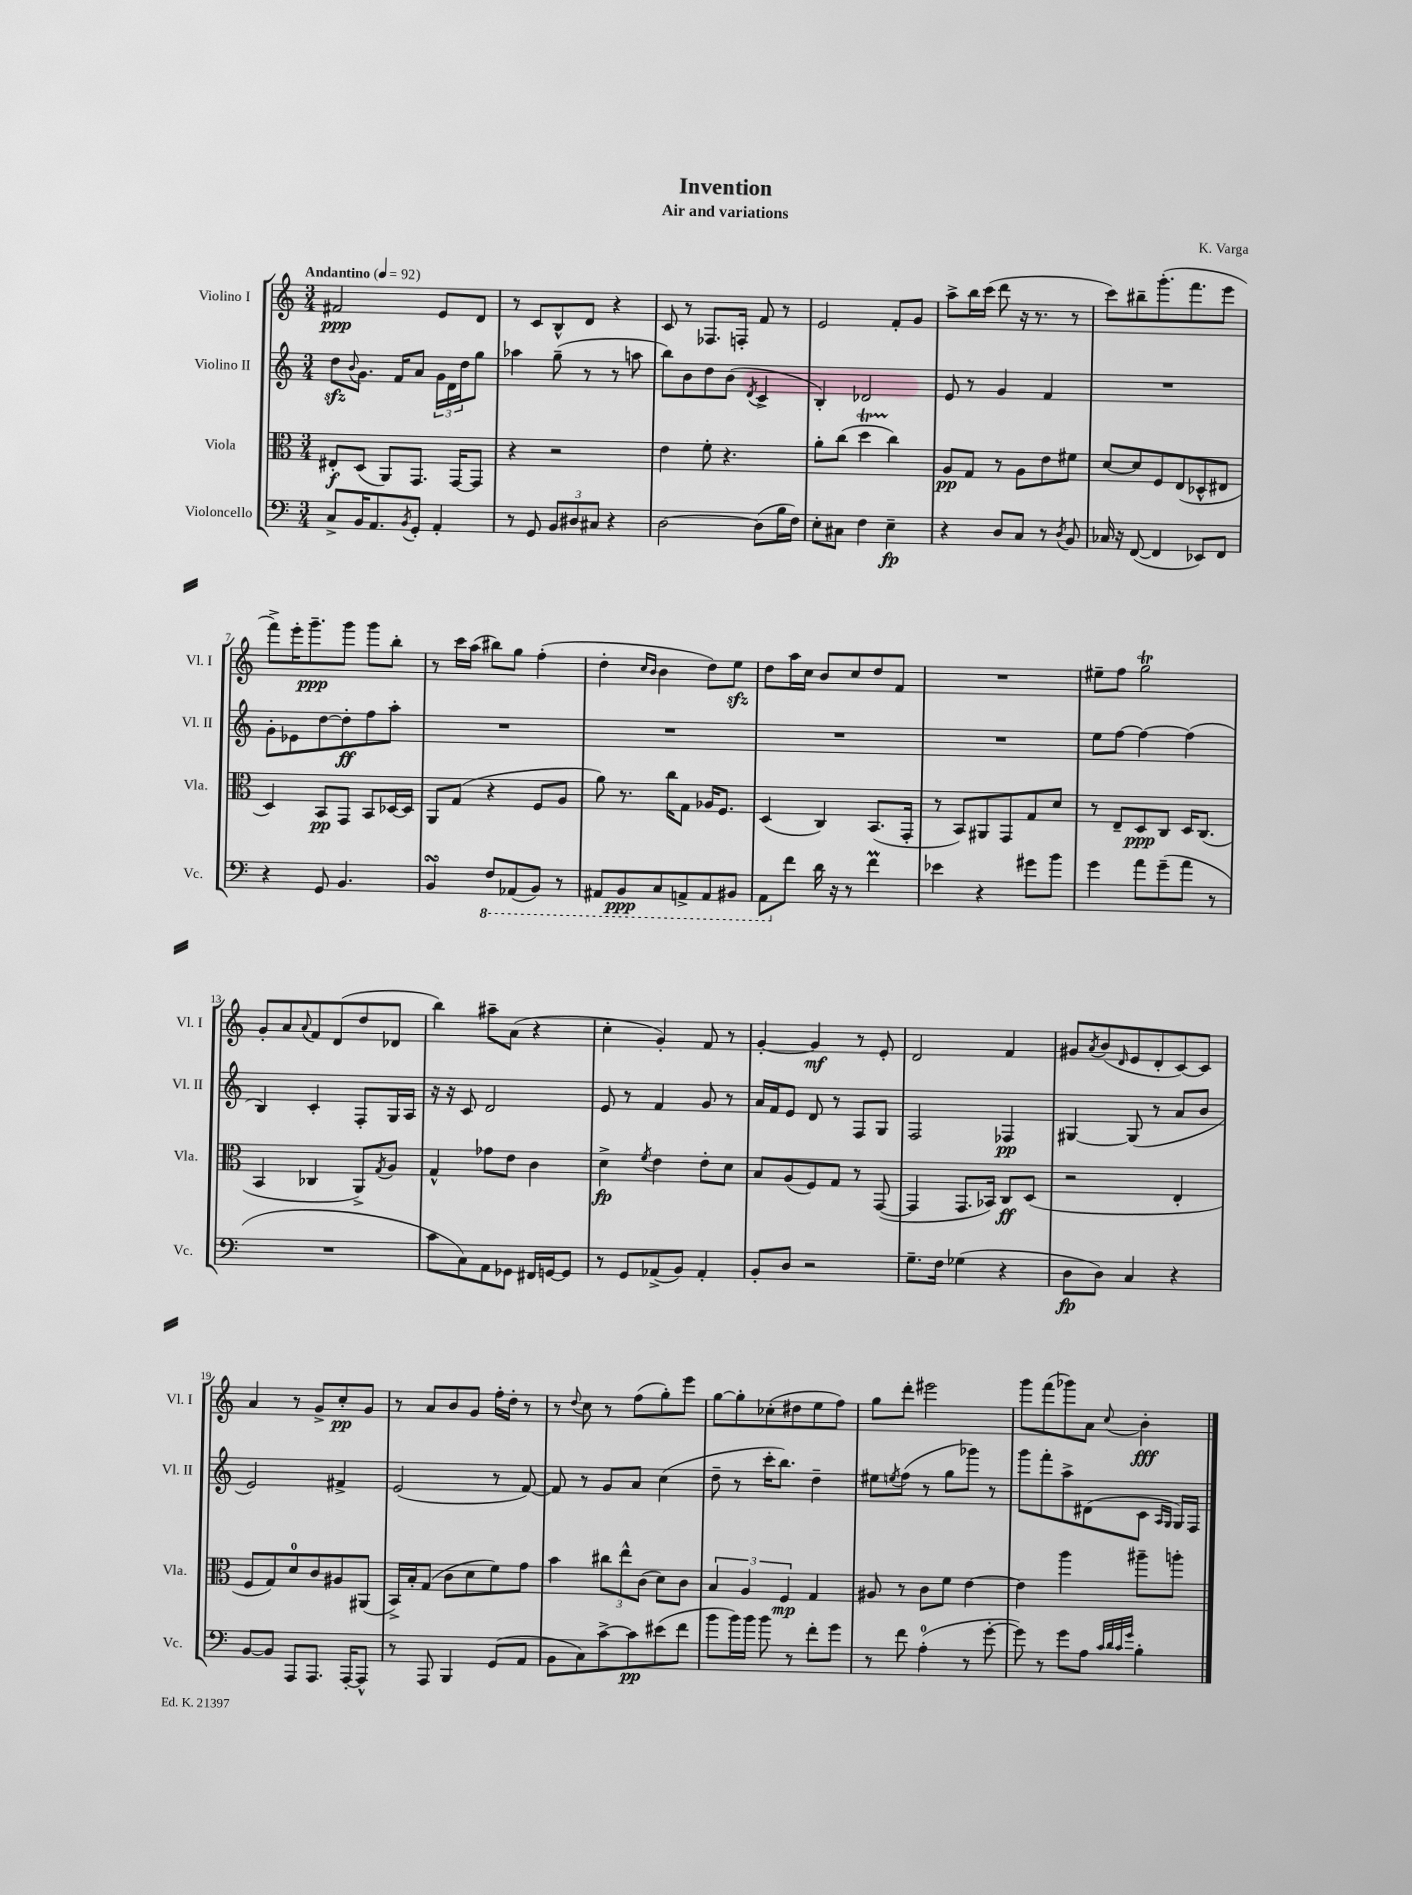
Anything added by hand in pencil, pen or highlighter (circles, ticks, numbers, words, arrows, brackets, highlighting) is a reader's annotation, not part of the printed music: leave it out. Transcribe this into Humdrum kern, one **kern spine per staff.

**kern	**dynam	**kern	**dynam	**kern	**dynam	**kern	**dynam
*part4	*part4	*part3	*part3	*part2	*part2	*part1	*part1
*staff4	*staff4	*staff3	*staff3	*staff2	*staff2	*staff1	*staff1
*I"Violoncello	*	*I"Viola	*	*I"Violino II	*	*I"Violino I	*
*I'Vc.	*	*I'Vla.	*	*I'Vl. II	*	*I'Vl. I	*
*clefF4	*	*clefC3	*	*clefG2	*	*clefG2	*
*k[]	*	*k[]	*	*k[]	*	*k[]	*
*M3/4	*	*M3/4	*	*M3/4	*	*M3/4	*
*MM92	*	*MM92	*	*MM92	*	*MM92	*
=1	=1	=1	=1	=1	=1	=1	=1
!	!	!	!	!	!	!LO:TX:a:B:t=Andantino	!
8C^/L	.	8E#X'/L	f	8ddzz\L	.	2f#X/	ppp
.	.	.	.	8qqb/	.	.	.
16BB/K	.	(8D/J	.	8.g\J	.	.	.
8.AA/	.	.	.	.	.	.	.
.	.	8AA/L)	.	.	.	.	.
.	.	.	.	16f/KL	.	.	.
8qBB/	.	.	.	.	.	.	.
8GG'/J	.	8.GG/J	.	8a/J	.	.	.
4AA'/	.	.	.	24g\LL	.	8e/L	.
.	.	.	.	24d\	.	.	.
.	.	[16GG/KL	.	.	.	.	.
.	.	.	.	24dd\J	.	.	.
.	.	8GG/J]	.	8gg\J	.	8d/J	.
=2	=2	=2	=2	=2	=2	=2	=2
8r	.	4r	.	4aa-X\	.	8r	.
8GG/	.	.	.	.	.	8c/L	.
12BB/L	.	2r	.	(8gg~\	.	8B^^/	.
12D#X/	.	.	.	.	.	.	.
.	.	.	.	8r	.	8d/J	.
12C#X/J	.	.	.	.	.	.	.
4r	.	.	.	8r	.	4r	.
.	.	.	.	8aan\	.	.	.
=3	=3	=3	=3	=3	=3	=3	=3
[2D\	.	4e\	.	8bb\L)	.	8c/	.
.	.	.	.	8b\	.	8r	.
.	.	8f'\	.	8dd\	.	8.F-X/L	.
.	.	4.r	.	(8b\J	.	.	.
.	.	.	.	.	.	16Fn'/Jk	.
.	.	.	.	8qd/	.	.	.
(8D\L]	.	.	.	4c^/	.	8f/	.
16B\L	.	.	.	.	.	8r	.
16F\JJ)	.	.	.	.	.	.	.
=4	=4	=4	=4	=4	=4	=4	=4
8E'\L	.	8a'\L	.	4B'/)	.	2e/	.
8C#X\J	.	(8cc\J	.	.	.	.	.
4F\	.	4ddT\	.	2d-X/	.	.	.
4E~\	fp	4cc\)	.	.	.	8f'/L	.
.	.	.	.	.	.	8g/J	.
=5	=5	=5	=5	=5	=5	=5	=5
4r	.	8A/L	pp	8e/	.	8aa^\L	.
.	.	8G/J	.	8r	.	16bb\L	.
.	.	.	.	.	.	(16ccc\JJ	.
8D/L	.	8r	.	4g/	.	8ddd\	.
8C/J	.	8A\L	.	.	.	16r	.
.	.	.	.	.	.	8.r	.
8r	.	8e\	.	4f/	.	.	.
8qD/	.	.	.	.	.	.	.
8BB/	.	8f#X\J	.	.	.	8r	.
=6	=6	=6	=6	=6	=6	=6	=6
16C-X/	.	[8d/L	.	2.r	.	8ccc\L)	.
16r	.	.	.	.	.	.	.
([8FF/	.	8d/]	.	.	.	8bb#X~\	.
4FF/]	.	8F/	.	.	.	(8.ggg'\	.
.	.	(8E/	.	.	.	.	.
.	.	.	.	.	.	8.fff\	.
8EE-X/L)	.	8D-X^^/	.	.	.	.	.
8FF/J	.	8E#X/J	.	.	.	8eee\J	.
!!LO:LB:g=z
=7	=7	=7	=7	=7	=7	=7	=7
4r	.	4D/)	.	8g'\L	.	8fff^\L)	.
.	.	.	.	8e-X\	.	16eee'\K	.
.	.	.	.	.	.	8.ggg~\	ppp
8GG/	.	8BB/L	pp	[8dd\	.	.	.
4.BB/	.	8GG/J	.	8dd'\]	ff	8ggg\J	.
.	.	8BB/L	.	8ff\	.	8ggg\L	.
.	.	[16D-X/L	.	8aa'\J	.	8bb'\J	.
.	.	16D-/JJ]	.	.	.	.	.
=8	=8	=8	=8	=8	=8	=8	=8
4BBsSsS/	.	8AA/L	.	2.r	.	8r	.
.	.	(8G/J	.	.	.	16ccc\LL	.
.	.	.	.	.	.	(16aa\JJ	.
*8ba	*	*	*	*	*	*	*
8FF/L	.	4r	.	.	.	8bb#X\L)	.
(8AAA-X/	.	.	.	.	.	8gg\J	.
8BBB/J)	.	8F/L	.	.	.	(4ff'\	.
8r	.	8A/J	.	.	.	.	.
=9	=9	=9	=9	=9	=9	=9	=9
8AAA#X/L	.	8a\)	.	2.r	.	4dd'\	.
8BBB/	ppp	8.r	.	.	.	.	.
.	.	.	.	.	.	16qqcc/LL	.
.	.	.	.	.	.	16qqb/JJ	.
8CC/	.	.	.	.	.	4b\	.
.	.	16cc\KL	.	.	.	.	.
8AAAn^/	.	8G\J	.	.	.	.	.
8AAA/	.	16A-X/KL	.	.	.	8dd\L)	.
.	.	8.F/J	.	.	.	.	.
8BBB#X/J	.	.	.	.	.	8eezz\J	.
=10	=10	=10	=10	=10	=10	=10	=10
8AAA\L	.	(4D/	.	2.r	.	8dd\L	.
*X8ba	*	*	*	*	*	*	*
8f\J	.	.	.	.	.	16aa\L	.
.	.	.	.	.	.	16cc\JJ	.
16d\	.	4C/)	.	.	.	8b/L	.
16r	.	.	.	.	.	.	.
8r	.	.	.	.	.	8cc/	.
4fM\	.	(8.BB/L	.	.	.	8dd/	.
.	.	.	.	.	.	8f/J	.
.	.	16GG'/Jk	.	.	.	.	.
=11	=11	=11	=11	=11	=11	=11	=11
4e-X\	.	8r	.	2.r	.	2.r	.
.	.	8BB/L)	.	.	.	.	.
4r	.	8AA#X/	.	.	.	.	.
.	.	8GG/	.	.	.	.	.
8g#X\L	.	8G/	.	.	.	.	.
8b\J	.	8d/J	.	.	.	.	.
=12	=12	=12	=12	=12	=12	=12	=12
4g\	.	8r	.	8ee\L	.	8ee#X~\L	.
.	.	8E~/L	.	[8ff\J	.	8ff\J	.
8a\L	.	8D/	ppp	4ff\_	.	2ggT\	.
(8g~\	.	8C/J	.	.	.	.	.
8a\J	.	16D/KL	.	(4ff\]	.	.	.
.	.	(8.C/J	.	.	.	.	.
8r	.	.	.	.	.	.	.
!!LO:LB:g=z
=13	=13	=13	=13	=13	=13	=13	=13
2.r	.	4BB/	.	4B/)	.	8g'/L	.
.	.	.	.	.	.	8a/	.
.	.	.	.	.	.	8qqa/	.
.	.	4C-X/	.	4c'/	.	8f/	.
.	.	.	.	.	.	(8d/	.
.	.	8AA^/L)	.	8F'/L	.	8dd/	.
.	.	8qG/	.	.	.	.	.
.	.	8A/J	.	16G/L	.	8d-X/J	.
.	.	.	.	16A/JJ	.	.	.
=14	=14	=14	=14	=14	=14	=14	=14
8c\L	.	4G^^/	.	16r	.	4bb\)	.
.	.	.	.	16r	.	.	.
8C\)	.	.	.	8c/	.	.	.
8AA\	.	8g-X\L	.	2d/	.	8aa#X~\L	.
8GG-X\J	.	8e\J	.	.	.	(8a\J	.
16FF#X/LL	.	4c\	.	.	.	4r	.
[16GGn/J	.	.	.	.	.	.	.
8GG/J]	.	.	.	.	.	.	.
=15	=15	=15	=15	=15	=15	=15	=15
8r	.	4d^\	fp	8e/	.	4cc'\	.
8GG/L	.	.	.	8r	.	.	.
.	.	8qf/	.	.	.	.	.
(8AA-X^/	.	4e\	.	4f/	.	4g'/)	.
8BB/J)	.	.	.	.	.	.	.
4AA-'/	.	8e'\L	.	8g/	.	8f/	.
.	.	8d\J	.	8r	.	8r	.
=16	=16	=16	=16	=16	=16	=16	=16
8BB'/L	.	8B/L	.	16a/LL	.	[4g'/	.
.	.	.	.	16f/J	.	.	.
8D/J	.	(8A/	.	8e/J	.	.	.
2r	.	8F/)	.	8d/	.	4g/]	mf
.	.	8G/J	.	8r	.	.	.
.	.	8r	.	8F/L	.	8r	.
.	.	([8GG/	.	8G/J	.	8e'/	.
=17	=17	=17	=17	=17	=17	=17	=17
8.G~\L	.	4GG/]	.	2F/	.	2d/	.
16F\Jk	.	.	.	.	.	.	.
(4G-X\	.	8.GG/L	.	.	.	.	.
.	.	16BB-X/Jk)	.	.	.	.	.
4r	.	8C/L	ff	4F-X/	pp	4f/	.
.	.	(8D/J	.	.	.	.	.
=18	=18	=18	=18	=18	=18	=18	=18
8D\L	fp	2r	.	[4G#X/	.	8g#X/L	.
.	.	.	.	.	.	8qa/	.
8D\J)	.	.	.	.	.	(8b/	.
.	.	.	.	.	.	16qqd/	.
4C/	.	.	.	(8G#/]	.	8e/	.
.	.	.	.	8r	.	8d'/	.
4r	.	4E'/	.	8a/L	.	[8c/)	.
.	.	.	.	8b/J	.	8c/J]	.
!!LO:LB:g=z
=19	=19	=19	=19	=19	=19	=19	=19
[8BB/L	.	8F/L	.	2e/)	.	4a/	.
8BB/J]	.	8G/)	.	.	.	.	.
8AAA/L	.	8d/	.	.	.	8r	.
8.AAA/J	.	8c/	.	.	.	8g^/L	.
.	.	8A#X/	.	4f#X^/	.	8cc'/	pp
[16AAA'/KL	.	.	.	.	.	.	.
8AAA^^/J]	.	(8AA#X/J	.	.	.	8g/J	.
=20	=20	=20	=20	=20	=20	=20	=20
8r	.	16BB^/LL)	.	(2e/	.	8r	.
.	.	16B'/J	.	.	.	.	.
8AAA/	.	(8G/J	.	.	.	8a/L	.
4BBB/	.	8c\L	.	.	.	8b/	.
.	.	8d\	.	.	.	8g/J	.
(8GG/L	.	8f\)	.	8r	.	16ff'\LL	.
.	.	.	.	.	.	16dd'\JJ	.
8AA/J	.	8g\J	.	[8f/)	.	8r	.
=21	=21	=21	=21	=21	=21	=21	=21
8BB\L	.	4b\	.	8f/]	.	8r	.
.	.	.	.	.	.	8qqdd/	.
8C\)	.	.	.	8r	.	8cc\	.
[8c^\	.	12cc#X\L	.	8g/L	.	8r	.
.	.	12ee^^\	.	.	.	.	.
8c\]	pp	.	.	8a/J	.	(8ff\L	.
.	.	(12c\J	.	.	.	.	.
(8e#X\	.	8d\L)	.	(4cc\	.	8gg'\)	.
8f\J	.	8c\J	.	.	.	8eee\J	.
=22	=22	=22	=22	=22	=22	=22	=22
8b\L	.	6B/	.	8dd~\	.	[8gg\L	.
16b\L)	.	.	.	8r	.	8gg'\]	.
.	.	6A/	.	.	.	.	.
16b\JJ	.	.	.	.	.	.	.
8b\	.	.	.	16ccc'\KL	.	(8cc-X'\	.
.	.	.	.	8.bb\J)	.	.	.
.	.	6F/	mp	.	.	.	.
8r	.	.	.	.	.	8dd#X\	.
8f'\L	.	4G/	.	4dd~\	.	8ee\	.
8g\J	.	.	.	.	.	8ff\J)	.
=23	=23	=23	=23	=23	=23	=23	=23
8r	.	8A#X/	.	8ee#X\L	.	8gg\L	.
.	.	.	.	8qeen/	.	.	.
8f\	.	8r	.	(8ff\J	.	8ddd'\J	.
(4A'\	.	8c\L	.	8r	.	2eee#X\	.
.	.	8f\J	.	8gg\L	.	.	.
8r	.	[4e\	.	8ggg-X\J)	.	.	.
[8g'\	.	.	.	8r	.	.	.
=24	=24	=24	=24	=24	=24	=24	=24
8g\])	.	4e\]	.	8ggg\L	.	8ggg\L	.
8r	.	.	.	8fff'\	.	(8fff\	.
8g\L	.	4aa\	.	8aa^\	.	8ggg-X\)	.
8A\J	.	.	.	(8d#X\	.	8a\J	.
32qqc/LLL	.	.	.	.	.	.	.
32qqd/	.	.	.	.	.	.	.
32qqc/	.	.	.	.	.	.	.
32qqg/JJJ	.	.	.	.	.	8qqcc/	.
4B'\	.	8aa#X~\L	.	8c\J	.	4b'\	fff
.	.	.	.	16qqA/LL	.	.	.
.	.	.	.	16qqG/JJ	.	.	.
.	.	8aan'\J	.	16G/LL)	.	.	.
.	.	.	.	16F/JJ	.	.	.
==	==	==	==	==	==	==	==
*-	*-	*-	*-	*-	*-	*-	*-
